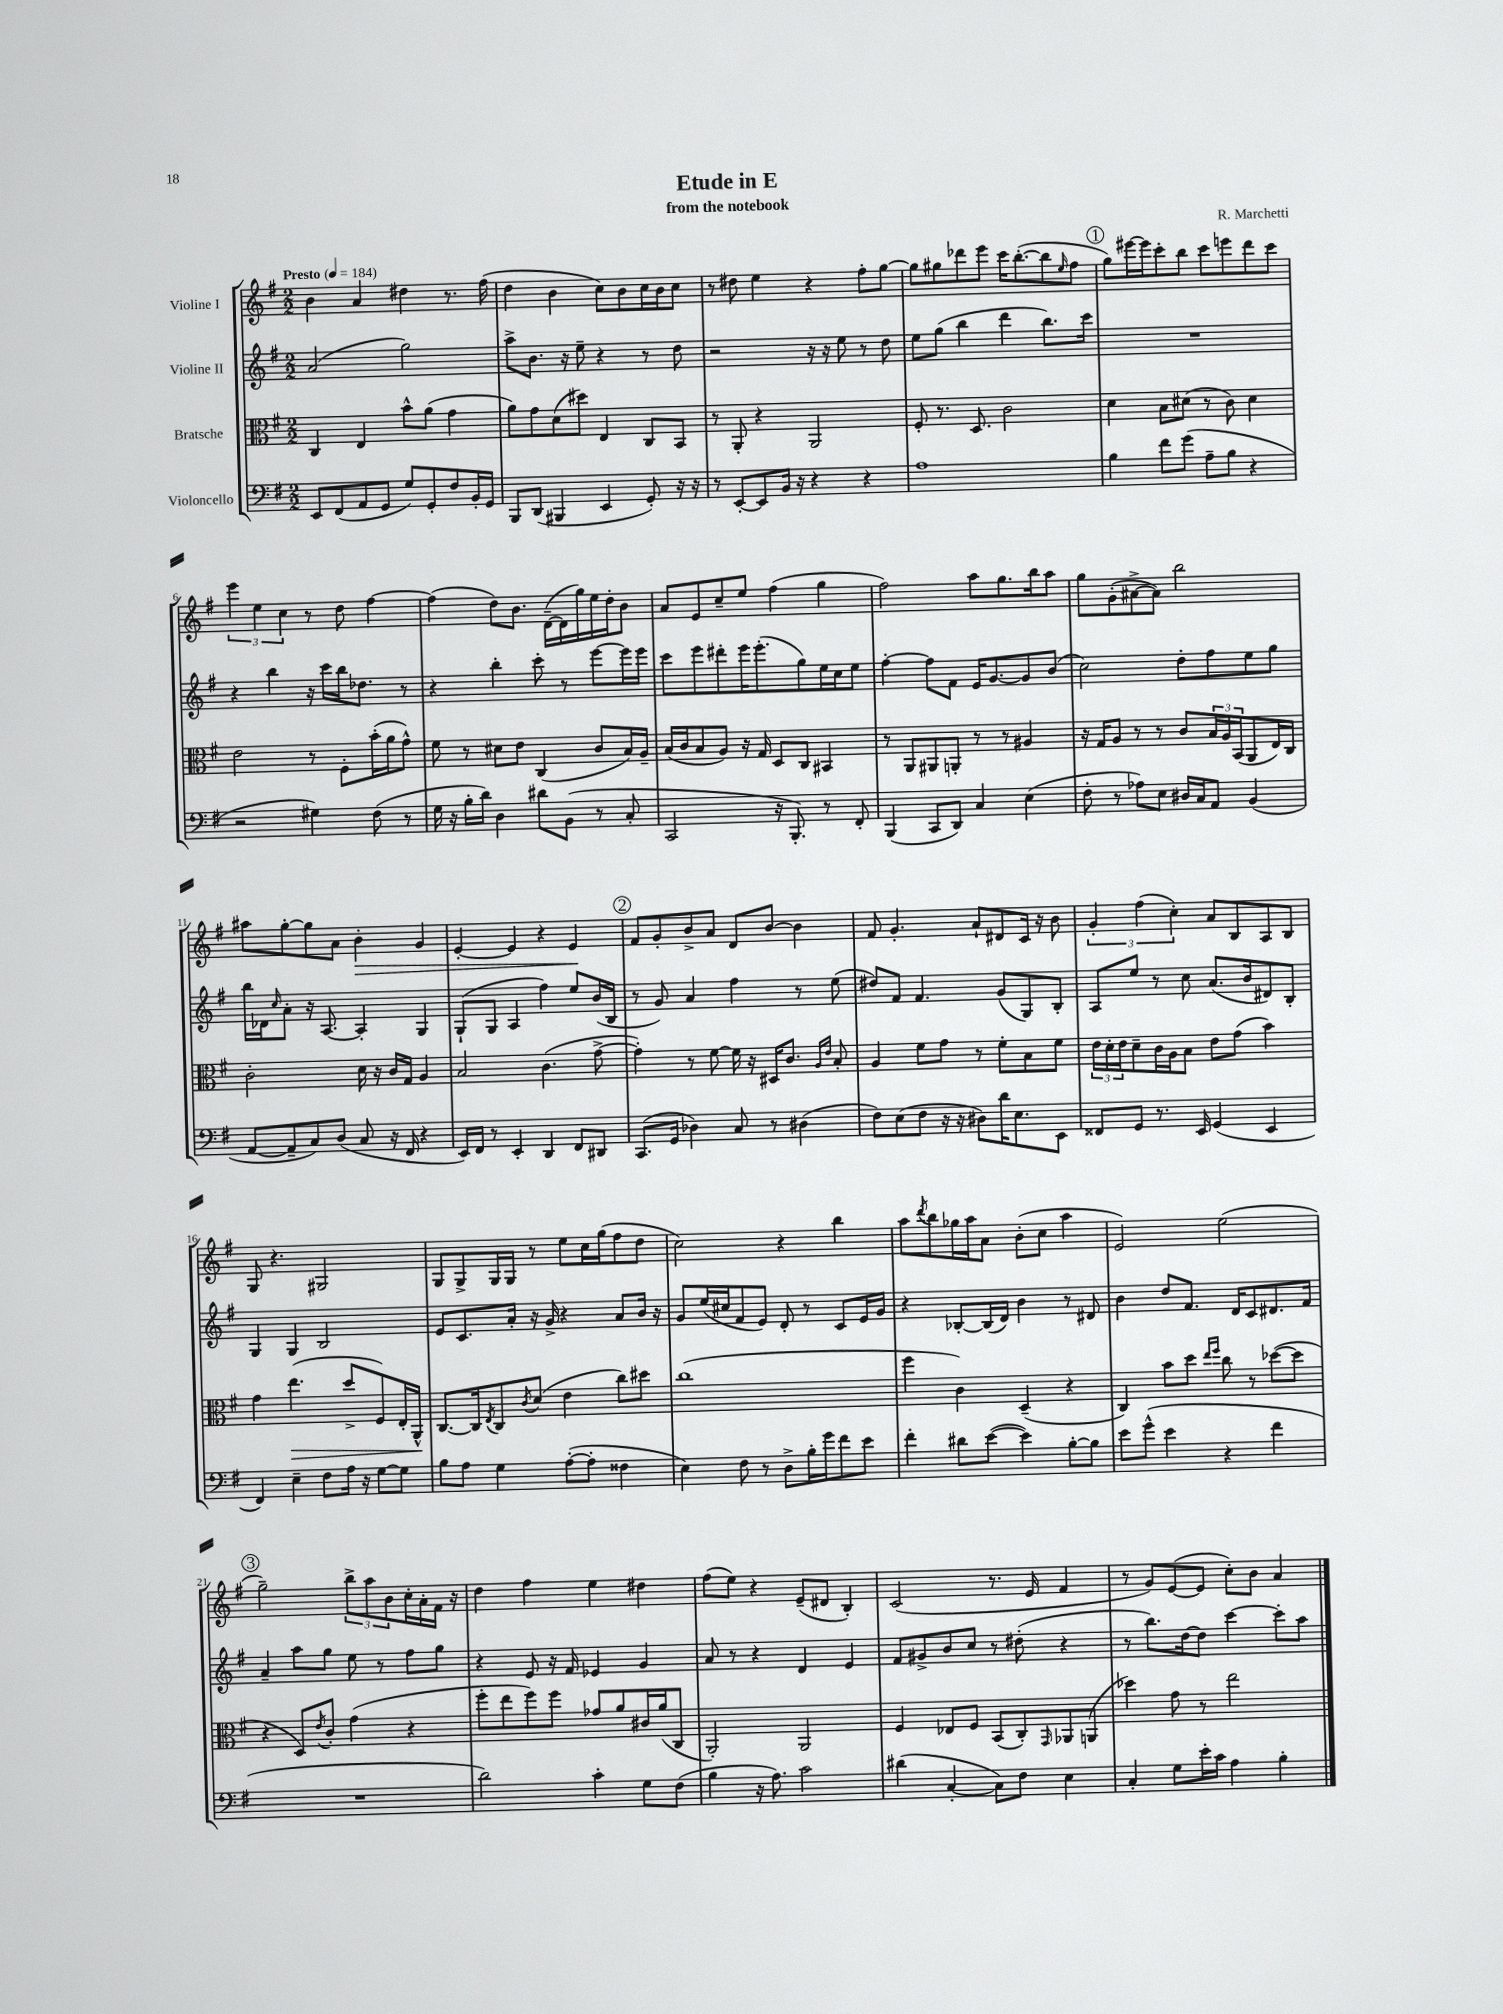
\header { title = "Etude in E" composer = "R. Marchetti" subtitle = "from the notebook" }
<<
\new StaffGroup <<
\new Staff = "s0" \with { instrumentName = "Violine I" } {
    \clef treble \key g \major \numericTimeSignature \time 2/2 \tempo "Presto" 4 = 184
    b'4 a'4 dis''4 r8. fis''16( |
    d''4 b'4 c''8) b'8 c''16 b'16 c''8 |
    r8 dis''8 e''4 r4 fis''8-. g''8~ |
    g''8 gis''8 des'''8 e'''8 c'''16 b''8.~-.( b''8 \grace { e''16 } fis''8 |
    \mark \markup { \circle "1" } g''8) eis'''16~ eis'''16 c'''8-. b''8 c'''8 e'''8 d'''8 c'''8 |
    \tuplet 3/2 { e'''4 e''4 c''4 } r8 d''8 fis''4~ |
    fis''4( d''8) b'8. d'16~--( d'16 g''16) e''16 d''16-. b'8 |
    a'8 e'8 c''8-- e''8 fis''4( g''4 |
    fis''2) a''8 g''8. b''16 a''8 |
    g''8 g'8-.( ais'8~-> ais'8) b''2 |
    ais''8 g''8~-. g''8 a'8 b'4-.\> g'4 |
    e'4~-. e'4 r4 e'4\! |
    \mark \markup { \circle "2" } fis'8 g'8-. b'8-> a'8 d'8 b'8~ b'4 |
    fis'8 g'4.-. a'8-! dis'8 c'16 r16 b'8 |
    \tuplet 3/2 { g'4-. fis''4( c''4-.) } a'8 b8 a8 b8 |
    g8 r4. gis2 |
    g8 g8-> g16 g16 r8 e''8 c''16 g''16( fis''8 d''8 |
    c''2) r4 b''4 |
    a''8 \acciaccatura { d'''8 } b''8 ges''16 a''16 a'8 b'8-.( c''8 a''4 |
    e'2) e''2( |
    \mark \markup { \circle "3" } g''2--) \tuplet 3/2 { b''8-> a''8 b'8 } c''16-. a'16-. fis'16 r16 |
    d''4 fis''4 e''4 dis''4 |
    fis''8( e''8) r4 e'8--( dis'8 b4-.) |
    c'2( r8. e'16 fis'4 |
    r8 g'8) e'8~( e'8 c''8-.) b'8 a'4 \bar "|." |
}
\new Staff = "s1" \with { instrumentName = "Violine II" } {
    \clef treble \key g \major \numericTimeSignature \time 2/2
    a'2( g''2) |
    a''8-> b'8. r16 e''8-- r4 r8 d''8 |
    r2 r16 r16 e''8 r8 d''8 |
    e''8 g''8( b''4 d'''4 b''8.) c'''16 |
    \mark \markup { \circle "1" } R1 |
    r4 b''4 r16 c'''16 b''16 des''8. r8 |
    r4 b''4-. c'''8-. r8 e'''8~ e'''16 e'''16 |
    c'''8 e'''8 dis'''8-. e'''16 e'''8.-.( g''8) e''16 c''16 e''8 |
    fis''4~-. fis''8 fis'8 e'16 g'8.~ g'8 b'8( |
    c''2) d''8-. fis''8 e''8 g''8 |
    b''16 des'16 \grace { c''16 } a'8-. r16 a8.~ a4-. g4 |
    g8-!( g8 a4 fis''4) e''8 b'16( b16 |
    \mark \markup { \circle "2" } r8 g'8) a'4 fis''4 r8 e''8( |
    dis''8) fis'8 fis'4. g'8( g8) b8-. |
    a8 e''8 r8 c''8 a'8.( b'16 dis'8) b8-. |
    g4 g4 b2 |
    e'8 c'8. a'16-. r16 g'16-> r4 a'8 b'16 r16 |
    g'8 e''16( cis''16 fis'8 e'8) d'8-. r8 c'8 e'16 g'16 |
    r4 bes8~-. bes16( d'16) b'4 r8 dis'8 |
    b'4 d''8 fis'8. d'16 c'8 dis'8. fis'16 |
    \mark \markup { \circle "3" } a'4-- a''8 g''8 e''8 r8 fis''8 g''8 |
    r4 e'8 r16 fis'16 ees'4 g'4 |
    a'8 r8 r4 d'4 e'4 |
    fis'8 gis'8-> b'8 c''8 r8 dis''8-.( r4 |
    r8 b''8.) d''16~ d''8 c'''4~ c'''8-. a''8 \bar "|." |
}
\new Staff = "s2" \with { instrumentName = "Bratsche" } {
    \clef alto \key g \major \numericTimeSignature \time 2/2
    c4 e4 b'8-^ a'8( g'4 |
    a'8) g'8 d'8( dis''8) e4 c8 b,8 |
    r8 a,8-. r4 a,2 |
    fis8-. r8. d8. c'2 |
    \mark \markup { \circle "1" } d'4 b8 dis'8( r8 c'8) dis'4 |
    e'2 r8 fis8-. b'16-.( a'16 g'8-^) |
    fis'8 r8 dis'8 e'8 c4( c'8 b16) a16-- |
    b16( c'16 b8 a8) r16 g16 d8 c8 bis,4 |
    r8 a,8 ais,8 a,8-. r8 r8 ais4 |
    r16 g16 a8 r8 r8 c'8 \tuplet 3/2 { b16 a16 b,16( } a,8 e16) c16 |
    c'2-. d'16 r16 c'16 g16 a4 |
    b2 c'4.( g'8~-> |
    \mark \markup { \circle "2" } g'4-.) r8 fis'8~ fis'16 r16 dis16 c'8. \grace { a16 e'16 } b8-. |
    a4 fis'8 g'8 r8 fis'8-. b8 fis'8 |
    \tuplet 3/2 { e'16 d'16-. e'16 } d'8-- c'16 a16 b8 e'8 g'8( b'4) |
    g'4 e''4.\>( d''8-> fis8) e16-. a,16-^\! |
    c8.~ c16 \acciaccatura { e8 } c8 \acciaccatura { c'8 } d'8( e'4 c''8) dis''8 |
    c''1( |
    fis''4 c'4) d4--( r4 |
    c4) b'8 d''8 \grace { e''16 fis''16 } c''8 r8 des''8~( des''8 |
    \mark \markup { \circle "3" } r4 d8) \acciaccatura { e'8 } c'8-. g'4( r4 |
    fis''8-. e''8 fis''8) fis''8 ges'8 a'8 cis'16 a'16( c8 |
    a,2-.) a,2 |
    fis4 ees8 fis8 b,8( c8-.) \grace { g,16 } aes,8 a,8( |
    des''4) g'8 r8 e''2 \bar "|." |
}
\new Staff = "s3" \with { instrumentName = "Violoncello" } {
    \clef bass \key g \major \numericTimeSignature \time 2/2
    e,8 fis,8( a,8 g,8 g8) g,8-. fis8 b,16-. g,16 |
    b,,8 d,8( bis,,4 e,4 g,8-.) r16 r16 |
    r8 e,8~-. e,8 b,16 r16 r4 r4 |
    a1 |
    \mark \markup { \circle "1" } b4 fis'8 g'8( a8-- b8 r4 |
    r2 gis4) fis8( r8 |
    g16 r16 b16-. d'16) d4 dis'8 b,8( r8 c8-. |
    c,2 r16 b,,8.-.) r8 fis,8-. |
    b,,4( c,8 d,8) c4 e4( |
    fis8-. r8 aes8) e8 dis16 c16 a,8 b,4( |
    a,8~ a,8-- c8) d8( c8 r16 fis,16 r4 |
    e,16) fis,16 r8 e,4-. d,4 fis,8 dis,8 |
    \mark \markup { \circle "2" } c,8.( g,16 des4) c8 r8 dis4( |
    fis8) e8( fis8 r16 r16 dis8) d'16 e8. e,8 |
    fisis,8 g,8 r8. e,16 g,4( e,4 |
    fis,4) e4-- fis8 a16 r16 g8~ g8 |
    b8 a8 g4 a8~-.( a8-. fisis4 |
    e4) fis8 r8 d8-> b16-. g'16 fis'8 e'8 |
    fis'4-. dis'8 e'8~( e'4) b8~-. b8 |
    e'8 g'8-^( e'4 r4 fis'4 |
    \mark \markup { \circle "3" } R1 |
    d'2) c'4-. g8 fis8( |
    b4 r16 a8.) c'2 |
    dis'4( c4~-. c8) fis8 e4 |
    c4-. g8 e'16-. c'16 a4 b4-. \bar "|." |
}
>>
>>
